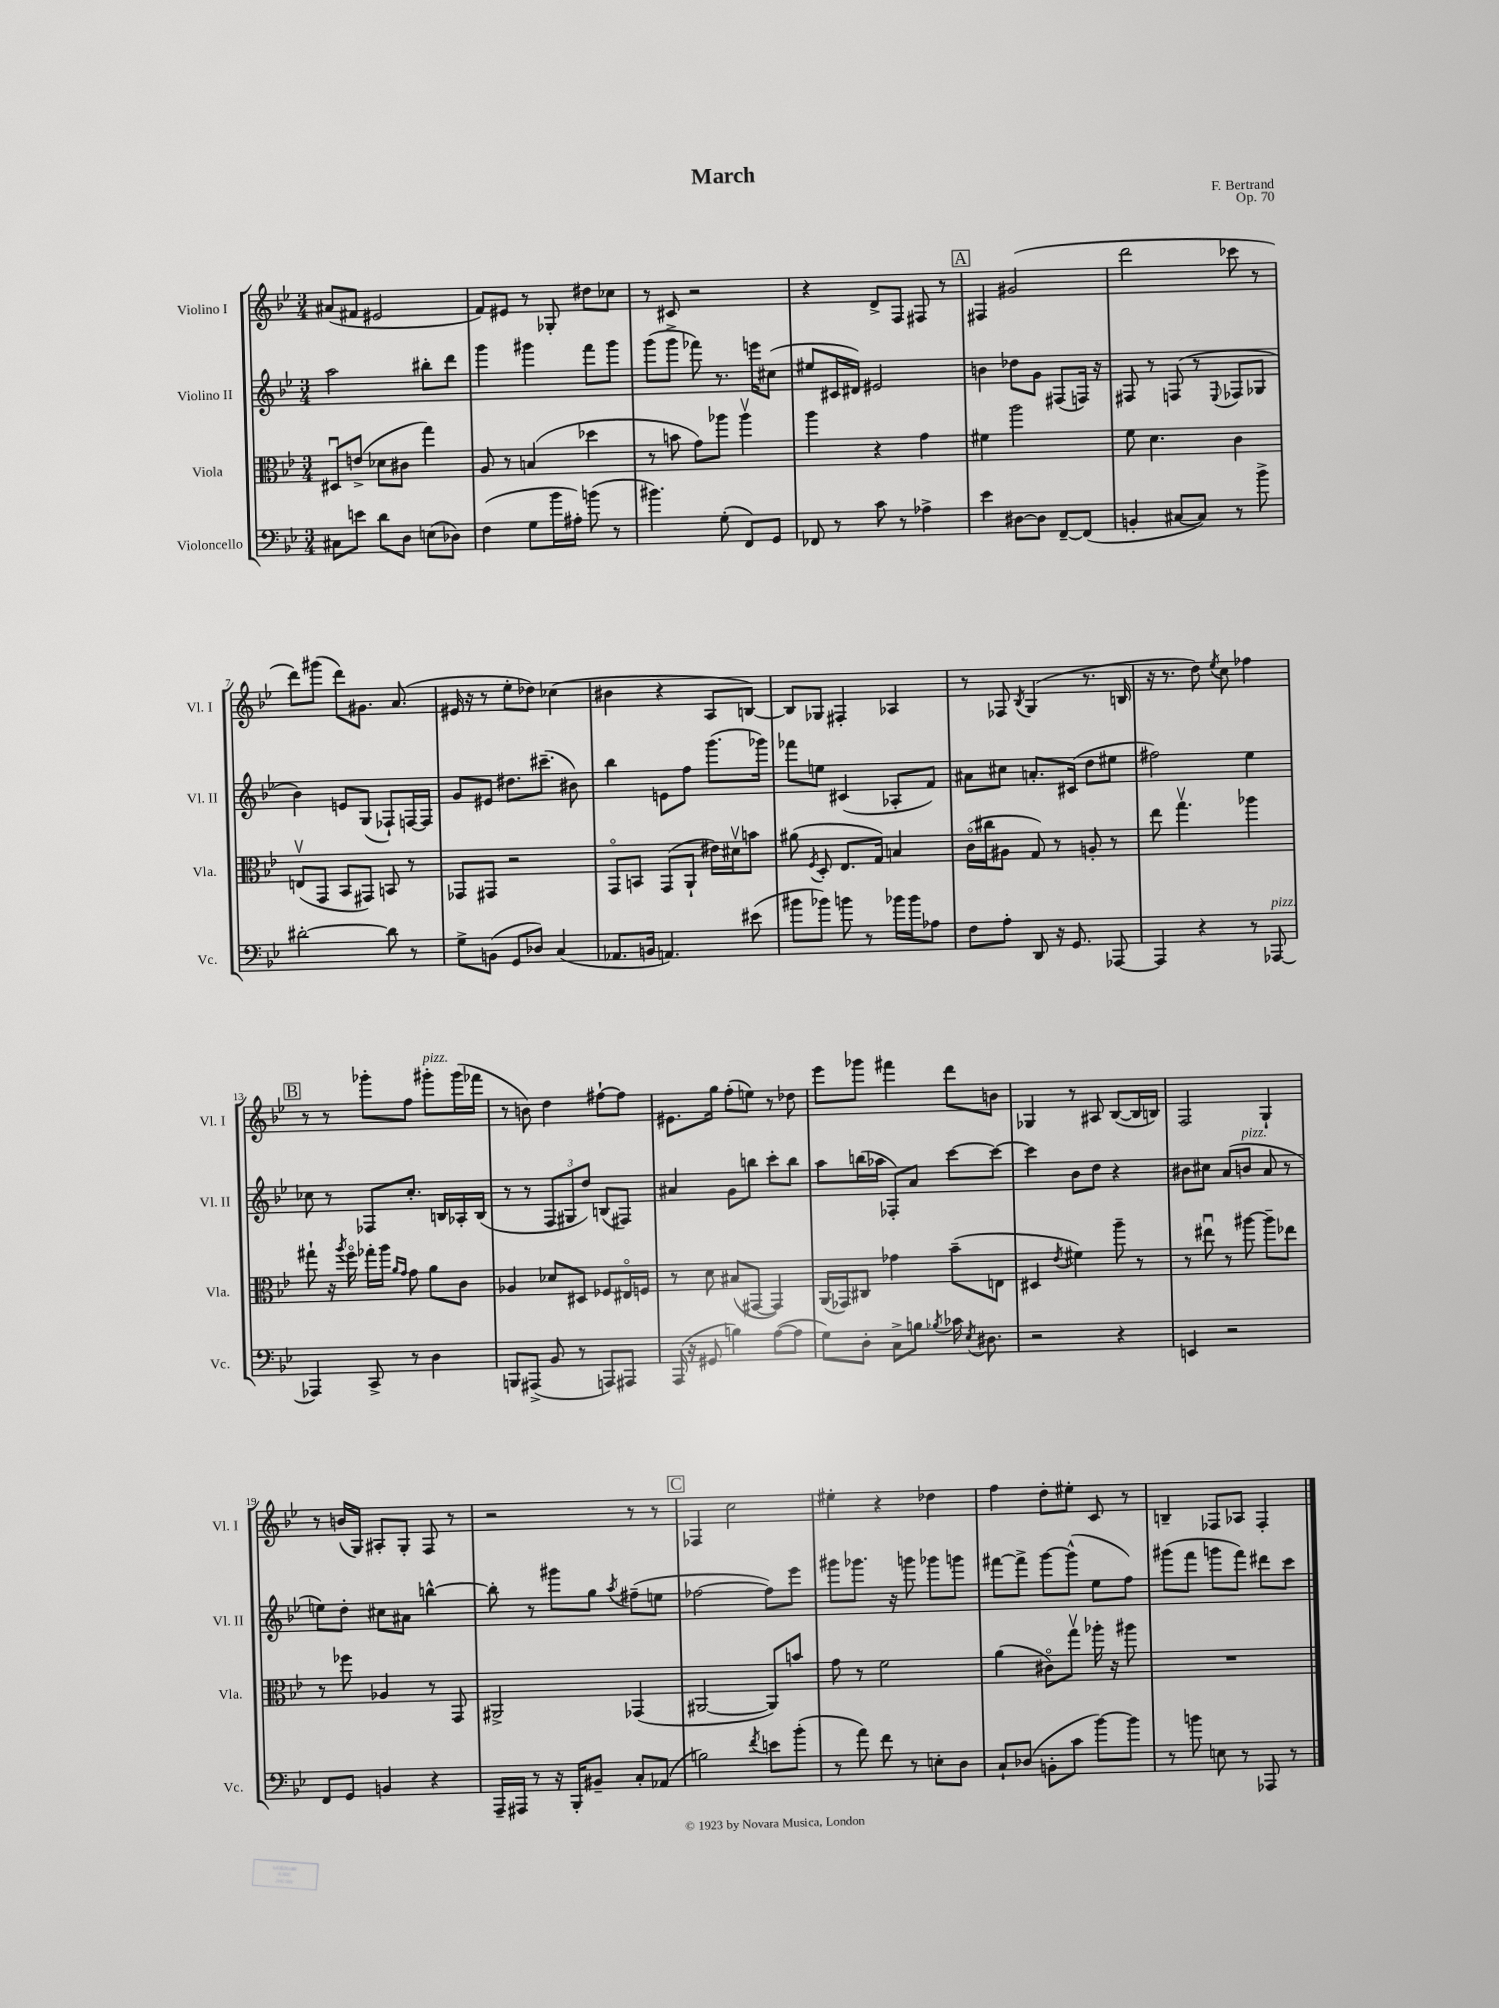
\header { title = "March" composer = "F. Bertrand" opus = "Op. 70" }
<<
\new StaffGroup <<
\new Staff = "s0" \with { instrumentName = "Violino I" shortInstrumentName = "Vl. I" } {
    \clef treble \key bes \major \numericTimeSignature \time 3/4
    \autoBeamOff ais'8[( fis'8] eis'2 |
    f'8[) eis'8] r8 ges8-. dis''8[ ces''8] |
    r8 cis'8 r2 |
    r4 d'8[-> f8] fis8 r8 |
    \mark \markup { \box "A" } fis4 gis'2( |
    d'''2 ces'''8 r8 |
    d'''8[) gis'''8]( d'''8[) gis'8.] a'8.( |
    eis'16 r16 r8 ees''8[-. des''8]) ces''4( |
    bis'4 r4 a8[ b8]~) |
    b8[ ges8] fis4-. aes4 |
    r8 fes8 \acciaccatura { bes8 } g4( r8. b16 |
    r16 r8. d''8) \acciaccatura { ees''8 } c''8 fes''4 |
    \mark \markup { \box "B" } r8 r8 ges'''8[-. f''8] gis'''8[-.^\markup { \italic "pizz." } gis'''16( fes'''16] |
    r8 b'8) d''4 fis''8[~-! fis''8] |
    eis'8.[ g''16] f''8[-.( e''8]) r8 des''8 |
    ees'''8[ ges'''8] fis'''4 d'''8[ b'8] |
    ges4 r8 ais8 bes8[~( bes16 b16]) |
    f2 g4-! |
    r8 b'16[( g16]) ais8[-. g8]-. f8 r8 |
    r2 r8 r8 |
    \mark \markup { \box "C" } fes4 c''2 |
    eis''4-. r4 des''4 |
    f''4 d''8[-. eis''8]-. c'8 r8 |
    b4-- fes8[ aes8] fes4-. \bar "|." |
}
\new Staff = "s1" \with { instrumentName = "Violino II" shortInstrumentName = "Vl. II" } {
    \clef treble \key bes \major \numericTimeSignature \time 3/4
    \autoBeamOff a''2 bis''8[-. d'''8] |
    g'''4 gis'''4 f'''8[ gis'''8] |
    g'''8[( g'''8]-> fes'''8) r8. e'''16[ cis''8]( |
    eis''8[ cis'16 dis'16]) eis'2 |
    \mark \markup { \box "A" } b'4 des''8[ g'8] fis8[( f16]) r16 |
    fis8 r8 f8( r8 \appoggiatura { ees8 } fes8[ ges8] |
    bes'4) e'8[ g8]( fes8[-!) f16~ f16] |
    g'8[ eis'8] dis''8.[ cis'''8.]--( bis'8) |
    bes''4 e'8[ f''8] g'''8.[( ges'''16]) |
    fes'''8[ e''8] cis'4( aes8[-. f'8]) |
    ais'8[ cis''8] a'8.[-. cis'16]( d''8[ eis''8] |
    fis''2) ees''4 |
    \mark \markup { \box "B" } ces''8 r8 fes8[ ces''8.]-. b16[ aes16-. b16]( |
    r8 r8 \tuplet 3/2 { f8[ gis8 d''8]) } b8[( fis8]) |
    ais'4 g'8[ b''8] c'''8[-. b''8] |
    a''8[ b''16( aes''16] fes8[-.) a'8] c'''8[~ c'''8]~ |
    c'''4 bes'8[ d''8] r4 |
    bis'8[ cis''8] a'8[( b'8]^\markup { \italic "pizz." } a'8 r8 |
    e''8[) d''8]-. cis''8[ ais'8] b''4~-^ |
    b''8-. r8 gis'''8[ g''8] \acciaccatura { a''8 } fis''8[--( e''8] |
    \mark \markup { \box "C" } fes''2~ fes''8[) ees'''8] |
    gis'''8[ ges'''8.] r16 g'''8 ges'''8[ g'''8] |
    fis'''8[~ fis'''8]-> g'''8[~ g'''8]-^( ees''8[ f''8]) |
    gis'''8[( f'''8] g'''8[ f'''8]) dis'''8[ c'''8] \bar "|." |
}
\new Staff = "s2" \with { instrumentName = "Viola" shortInstrumentName = "Vla." } {
    \clef alto \key bes \major \numericTimeSignature \time 3/4
    \autoBeamOff dis8[\downbow e'8]->( des'8[ cis'8] g''4) |
    a8 r8 b4( des''4 |
    r8 b'8 g'8[) aes''8] aes''4\upbow |
    a''4 r4 g'4 |
    \mark \markup { \box "A" } fis'4 a''2 |
    f'8 d'4. c'4 |
    e8[\upbow( g,8] bes,8[ gis,8]) b,8 r8 |
    ges,8[ gis,8] r2 |
    g,8[\flageolet b,8] g,8[( a,8]-! eis'16[) dis'16\upbow b'8] |
    ais'8( \acciaccatura { f8 } d8-. ees8.[ g16]) b4 |
    c'16[\flageolet( cis''16 ais8] g8) r8 a8-. r8 |
    ees''8 g''4.\upbow aes''4 |
    \mark \markup { \box "B" } gis''8-! r16 \acciaccatura { a''8 } f''16\flageolet ges''16[-. a''16] \grace { a'16[ g'16] } g'8 a'8[ c'8] |
    aes4 des'8[ dis8] fes8[ eis16\flageolet f16] |
    r8 d'8 bis8[( gis,8]~ gis,4) |
    a,16[( ges,16) cis8] ges'4 bes'8[--( e8] |
    dis4 \acciaccatura { ees'8 } fis'4) a''8-- r8 |
    r8 eis''8\downbow r8 ais''8~ ais''8[-- ees''8] |
    r8 fes''8 aes4 r8 g,8 |
    ais,2-> ges,4( |
    \mark \markup { \box "C" } ais,2~ ais,8[) b'8] |
    g'8 r8 f'2 |
    a'4( cis'8[\flageolet) g''8]\upbow aes''16-. r16 ais''8 |
    R2. \bar "|." |
}
\new Staff = "s3" \with { instrumentName = "Violoncello" shortInstrumentName = "Vc." } {
    \clef bass \key bes \major \numericTimeSignature \time 3/4
    \autoBeamOff cis8[ e'8] d'8[ d8] e8[( des8]) |
    f4( g8[ bes'16 ais16]-.) b'8( r8 |
    bis'4.) g8-.( f,8[) g,8] |
    fes,8 r8 c'8 r8 aes4-> |
    \mark \markup { \box "A" } ees'4 dis8[~ dis8] f,8[~-- f,8]( |
    b,4-. cis8[~ cis8]) r8 bes'8-> |
    dis'2~-. dis'8 r8 |
    g8[-> b,8]( g,8[ des8]) c4( |
    aes,8.[ b,16] a,4.) eis'8( |
    bis'8[ bes'8]) b'8 r8 bes'16[ bes'16 aes8] |
    f8[ a8]-. d,8 r16 g,8. aes,,8~ |
    aes,,4 r4 r8 aes,,8~^\markup { \italic "pizz." } |
    \mark \markup { \box "B" } aes,,4 c,8-> r8 d4 |
    b,,8[ ais,,8]->( bes,8 r8 a,,8[) ais,,8] |
    a,,16( r16 gis,8 b4) a8[~( a8] |
    g8[) d8]-. c8[-> b8] \acciaccatura { bes8 } ces'16 \acciaccatura { ees8 } dis8. |
    r2 r4 |
    e,4 r2 |
    f,8[ g,8] b,4 r4 |
    a,,16[-- ais,,16] r8 r16 bes,,16[-. bis,8]-- c8[-. aes,8]( |
    \mark \markup { \box "C" } b2) \acciaccatura { f'8 } e'8[ bes'8]-.( |
    r8 a'8) f'8 r8 e8[-. d8] |
    c8[-! des8]( b,8[-. c'8] bes'8[~) bes'8] |
    r8 b'8 e8 r8 aes,,8 r8 \bar "|." |
}
>>
>>
